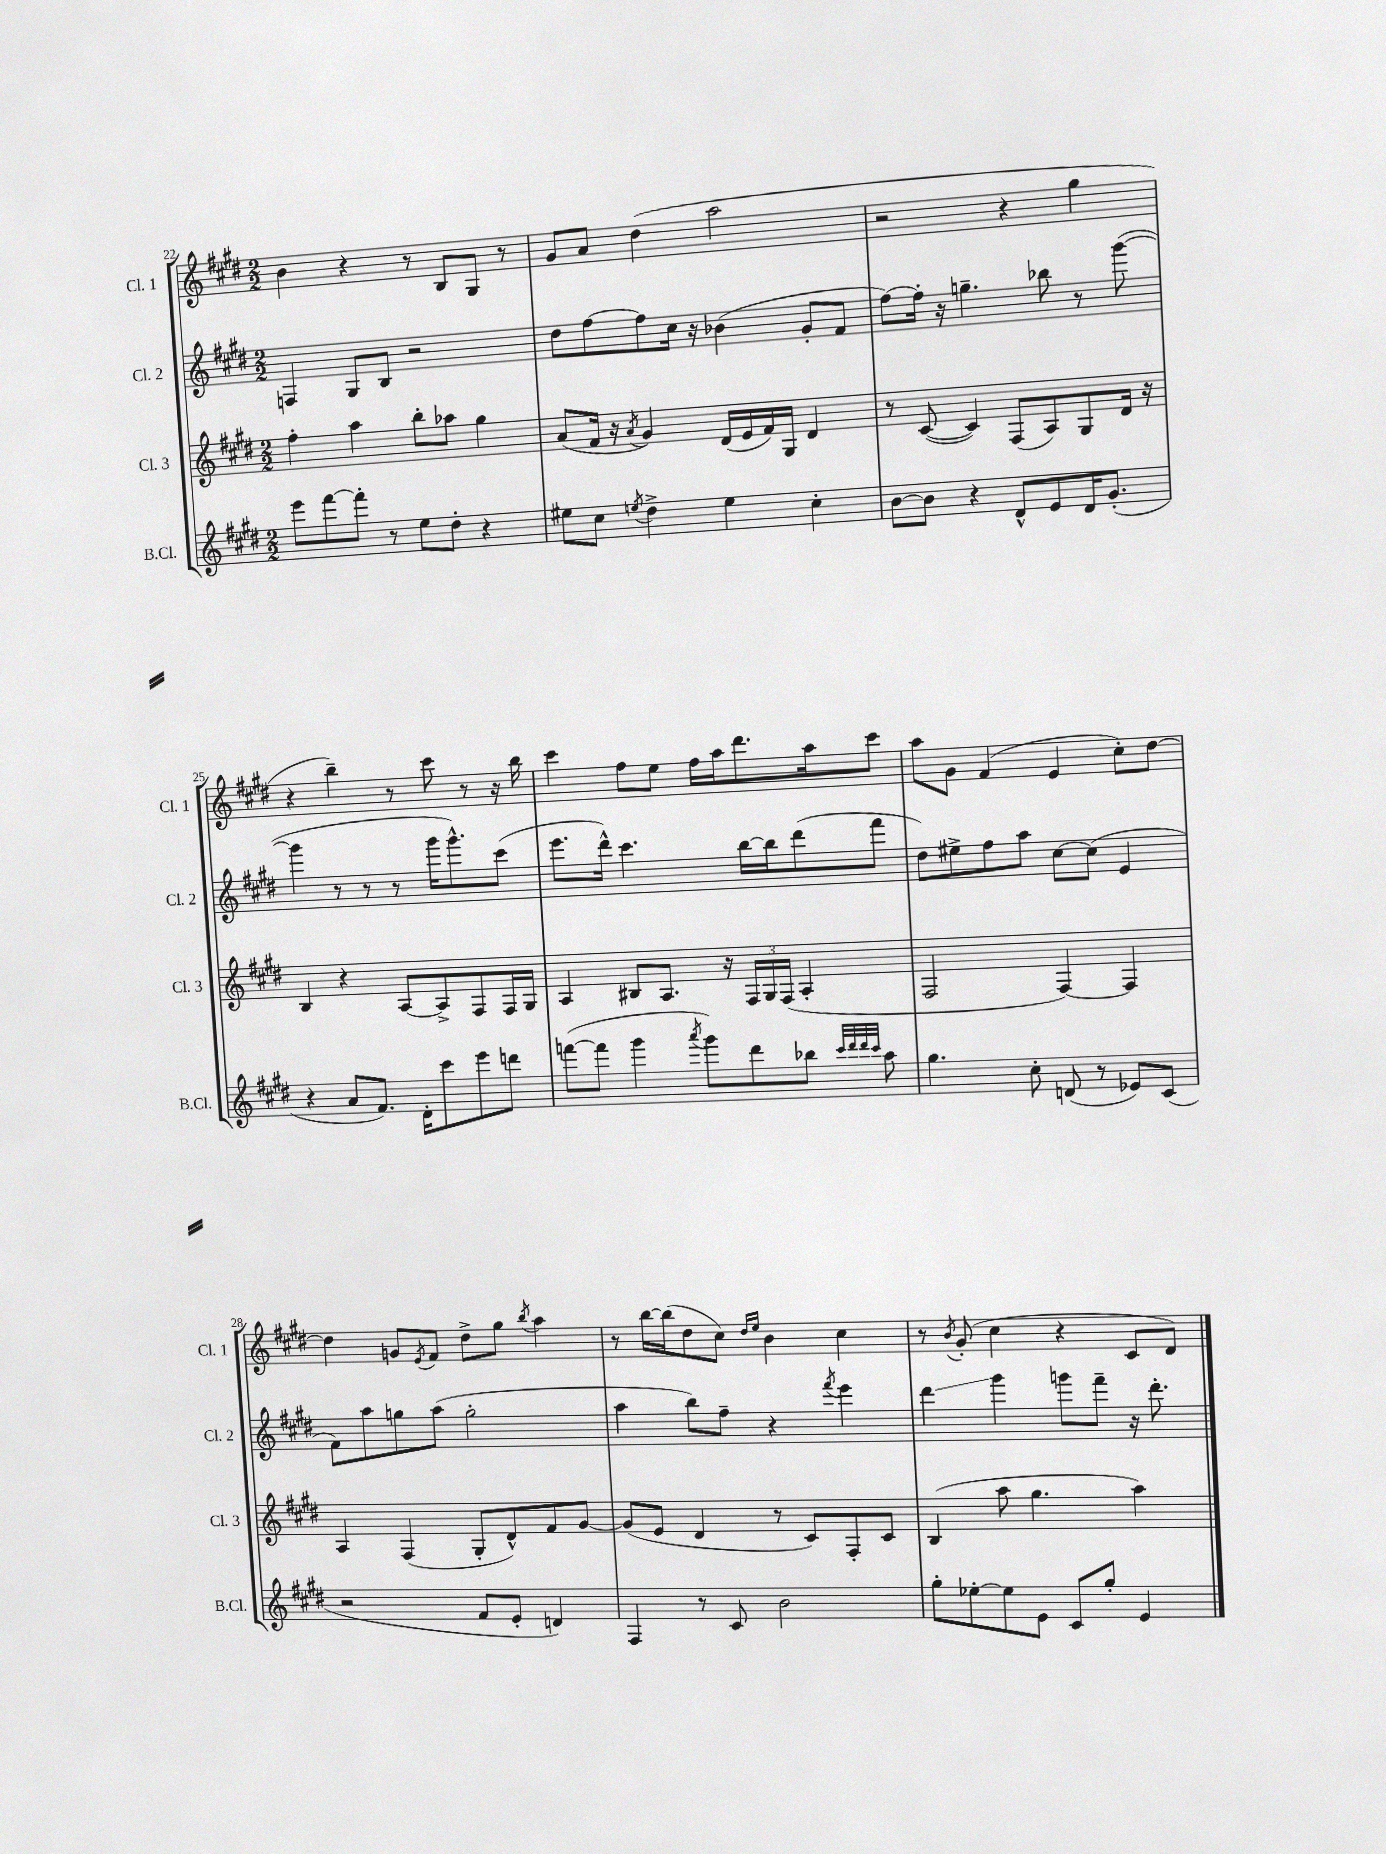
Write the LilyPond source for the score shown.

<<
\new StaffGroup <<
\new Staff = "s0" \with { instrumentName = "Cl. 1" shortInstrumentName = "Cl. 1" } {
    \clef treble \key e \major \numericTimeSignature \time 2/2
    b'4 r4 r8 b8 gis8 r8 |
    gis'8 a'8 dis''4( a''2 |
    r2 r4 gis''4 |
    r4 b''4--) r8 cis'''8 r8 r16 b''16 |
    cis'''4 fis''8 e''8 fis''16 a''16 dis'''8. a''16 cis'''8 |
    a''8 gis'8 fis'4( e'4 cis''8-.) dis''8~ |
    dis''4 g'8 \acciaccatura { e'8 } fis'8 dis''8-> gis''8 \acciaccatura { b''8 } a''4 |
    r8 b''16~ b''16( dis''8 cis''8) \grace { dis''16 e''16 } b'4 cis''4 |
    r8 \acciaccatura { b'8 } gis'8-.( cis''4 r4 cis'8 dis'8) \bar "|." |
}
\new Staff = "s1" \with { instrumentName = "Cl. 2" shortInstrumentName = "Cl. 2" } {
    \clef treble \key e \major \numericTimeSignature \time 2/2
    f4 gis8 b8 r2 |
    dis''8 fis''8~ fis''8 cis''16 r16 bes'4( gis'8-. fis'8 |
    fis''8~) fis''16-. r16 g''4.-- bes''8 r8 gis'''8~( |
    gis'''4 r8 r8 r8 gis'''16 gis'''8.-^) cis'''8( |
    e'''8. dis'''16-^) cis'''4. b''16~ b''16 dis'''8( fis'''8 |
    dis''8) eis''8-> fis''8 a''8 cis''8~ cis''8( e'4 |
    fis'8) a''8 g''8 a''8( g''2-. |
    a''4 b''8) fis''8-- r4 \acciaccatura { fis'''8 } e'''4 |
    dis'''4\glissando gis'''4 g'''8 fis'''8-- r16 dis'''8.-. \bar "|." |
}
\new Staff = "s2" \with { instrumentName = "Cl. 3" shortInstrumentName = "Cl. 3" } {
    \clef treble \key e \major \numericTimeSignature \time 2/2
    fis''4-. a''4 b''8-. aes''8 gis''4 |
    a'8( fis'16 r16 \acciaccatura { a'8 } gis'4) dis'16( e'16 fis'16) gis16 dis'4 |
    r8 cis'8~( cis'4) fis8( a8) gis8 dis'16 r16 |
    b4 r4 a8~ a8-> fis8 fis16 gis16 |
    a4 bis8 a8. r16 \tuplet 3/2 { fis16 gis16 fis16( } a4-. |
    fis2 fis4~) fis4 |
    a4 fis4( gis8-. dis'8-^) fis'8 gis'8~ |
    gis'8( e'8 dis'4 r8 cis'8) fis8-. cis'8 |
    b4( a''8 gis''4. a''4) \bar "|." |
}
\new Staff = "s3" \with { instrumentName = "B.Cl." shortInstrumentName = "B.Cl." } {
    \clef treble \key e \major \numericTimeSignature \time 2/2
    e'''8 fis'''8~ fis'''8-. r8 e''8 dis''8-. r4 |
    eis''8 cis''8 \acciaccatura { e''8 } dis''4-> e''4 cis''4-. |
    b'8~ b'8 r4 dis'8-^ e'8 dis'16 gis'8.-.( |
    r4 a'8 fis'8.) dis'16-. cis'''8 e'''8 d'''8 |
    f'''8~( f'''8 gis'''4 \acciaccatura { a'''8 } gis'''8) dis'''8 bes''8 \grace { cis'''32 dis'''32 dis'''32 cis'''32 } a''8 |
    gis''4. cis''8-. d'8( r8 ees'8) cis'8( |
    r2 fis'8 e'8-. d'4) |
    fis4 r8 cis'8 b'2 |
    gis''8-. ees''8~-. ees''8 e'8 cis'8 gis''8-. e'4 \bar "|." |
}
>>
>>
\layout { \context { \Score currentBarNumber = #22 } }
